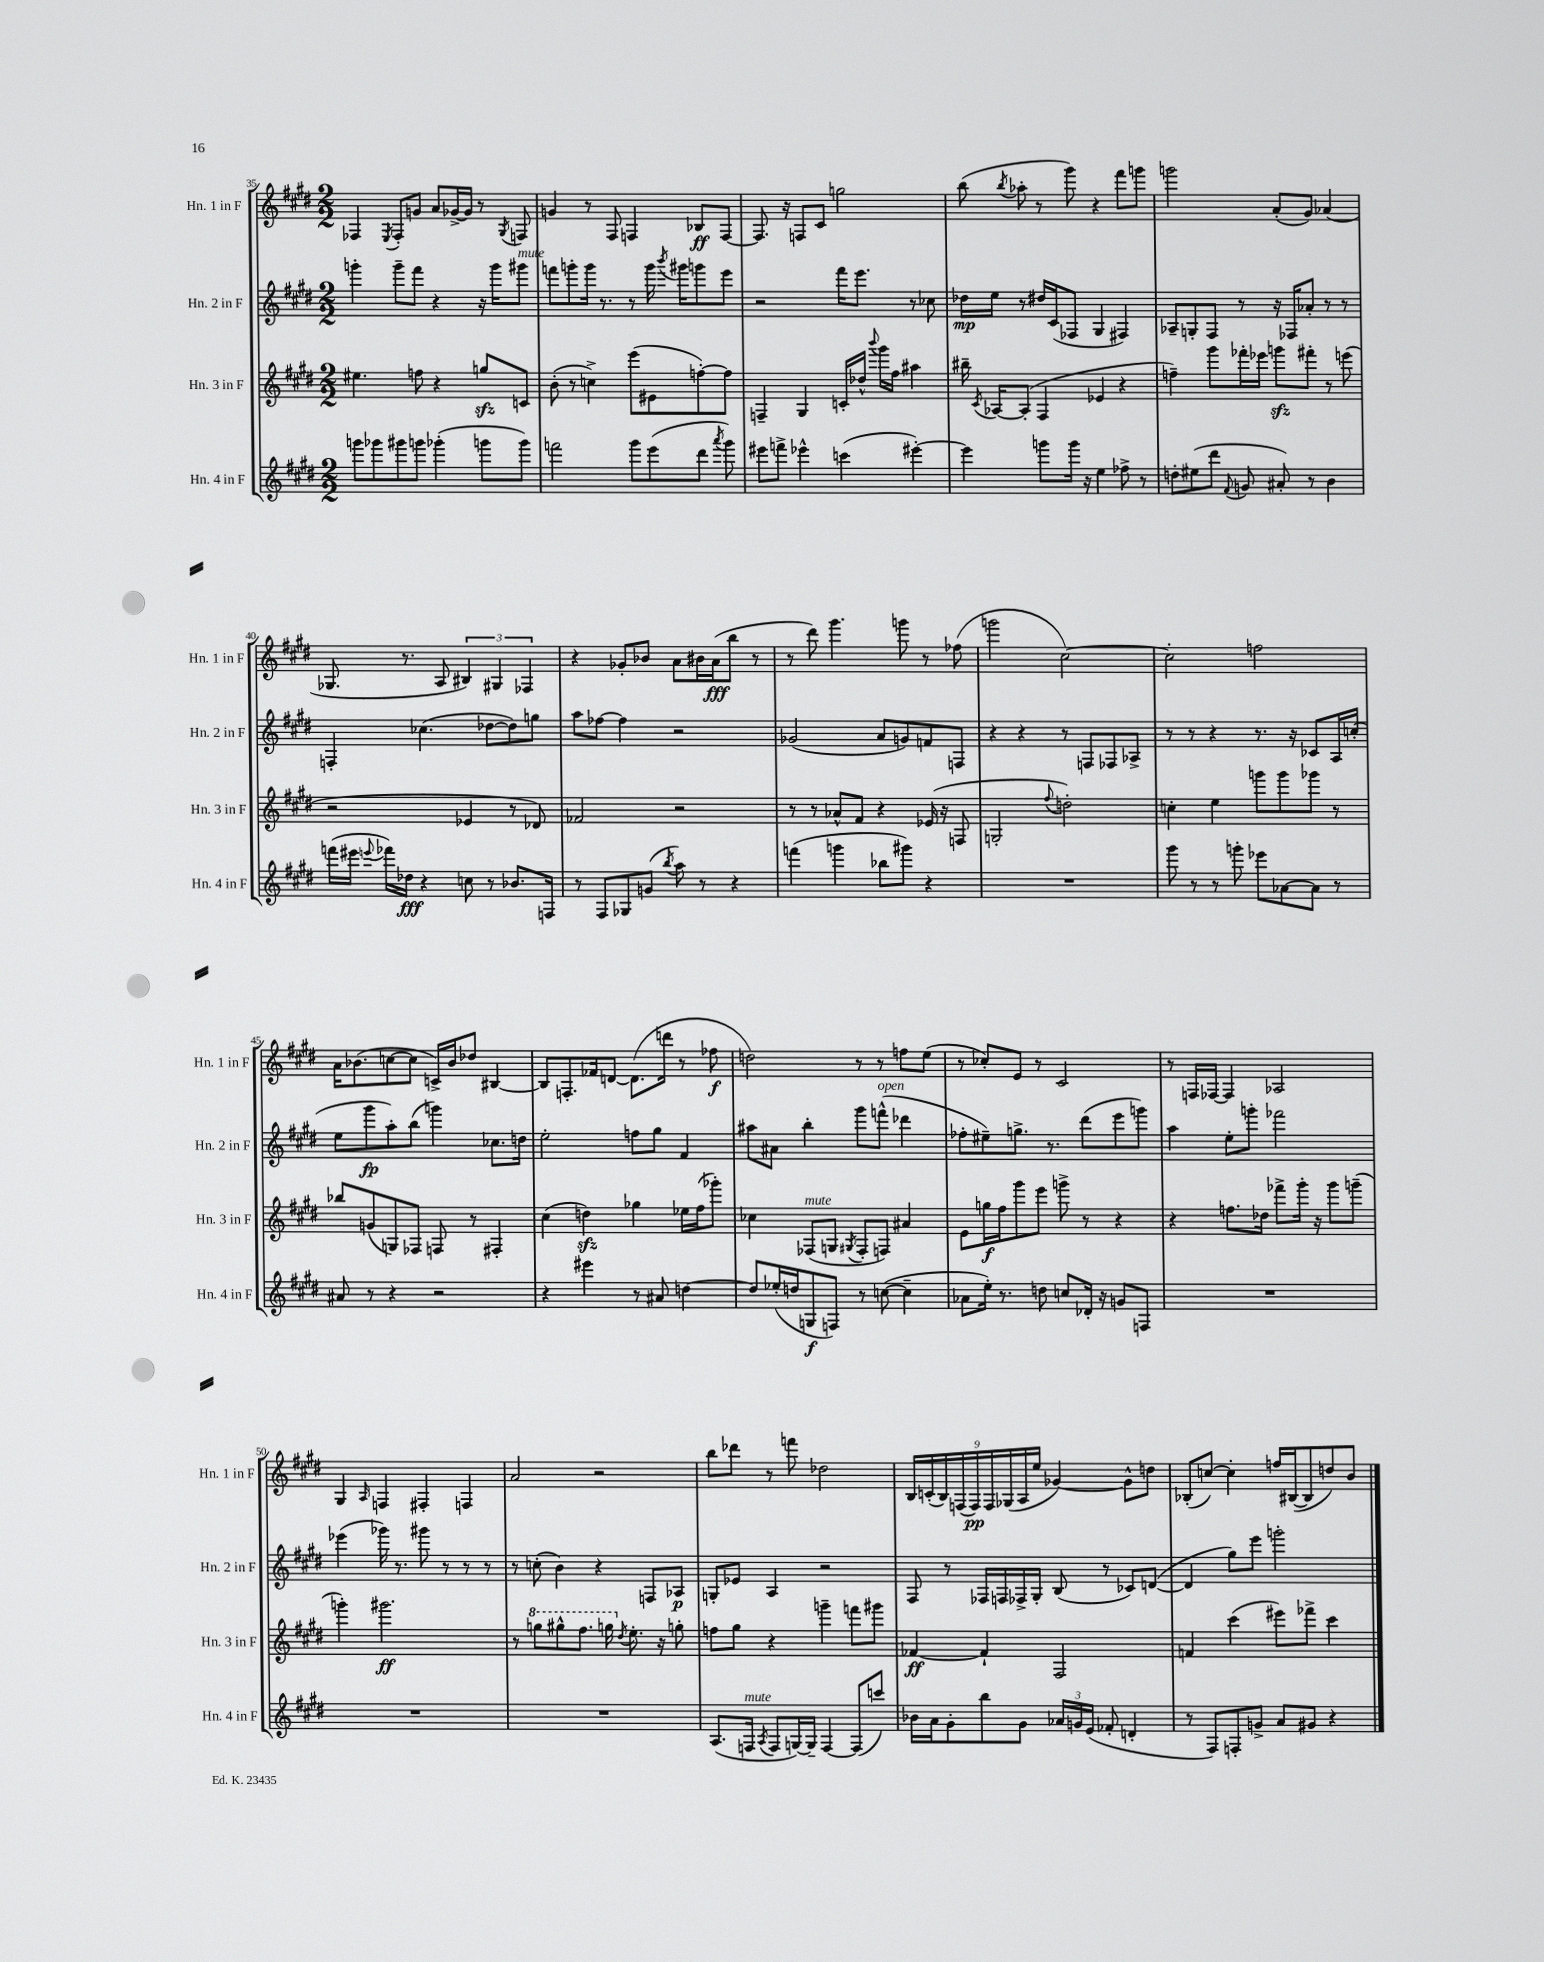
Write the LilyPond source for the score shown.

<<
\new StaffGroup <<
\new Staff = "s0" \with { instrumentName = "Hn. 1 in F" shortInstrumentName = "Hn. 1 in F" } {
    \clef treble \key e \major \numericTimeSignature \time 2/2
    \autoBeamOff fes4 \acciaccatura { e8 } fes8[-. g'8] a'8[ ges'16~-> ges'16] r8 \acciaccatura { gis8 } f8 |
    g'4 r8 fis8 f4 bes8[\ff f8]~ |
    f8. r16 f8[ cis'8] g''2 |
    b''8( \acciaccatura { b''8 } aes''8-. r8 gis'''8) r4 fis'''8[ g'''8] |
    g'''2 a'8[-.( gis'8]) aes'4( |
    ges8. r8. a8 \tuplet 3/2 { bis4) gis4 fes4 } |
    r4 ges'8[-. bes'8] a'8[ bis'16 a'16\fff( b''8] r8 |
    r8 dis'''8) gis'''4. g'''8 r8 fes''8( |
    g'''2 cis''2~) |
    cis''2-. f''2 |
    a'16[ bes'8.( c''8~ c''8] c'16[->) bes'16 des''8] bis4~ |
    bis8[ f8.-. fes'16 d'8]~ d'8.[( d'''16] r8 fes''8\f |
    d''2) r8 r8 f''8[ e''8]( |
    r8 ces''8[-.) e'8] r8 cis'2 |
    r8 f16[ fes16]~ fes4 aes2 |
    gis4 \grace { a16 } f4 fis4-. f4 |
    a'2 r2 |
    b''8[ des'''8] r8 f'''8 des''2 |
    \tuplet 9/8 { b16[ c'16-.( b16) f16( f16\pp) f16 ges16( a16 e''16] } ges'4~) ges'8[-^ d''8] |
    bes8[-.( c''8]~) c''4-. f''16[ bis16~( bis8 d''8) b'8] \bar "|." |
}
\new Staff = "s1" \with { instrumentName = "Hn. 2 in F" shortInstrumentName = "Hn. 2 in F" } {
    \clef treble \key e \major \numericTimeSignature \time 2/2
    \autoBeamOff g'''4-. g'''8[-- fis'''8] r4 r16 g'''16[ gis'''8]^\markup { \italic "mute" } |
    f'''8[ g'''8-. g'''16] r8. r8 g'''16 \acciaccatura { b'''8 } gis'''16[ g'''8 e'''8] |
    r2 fis'''16[ e'''8.] r8 ces''8 |
    des''16[\mp e''16] r8 dis''16[ cis'16( fes8] gis4 fis4) |
    aes8[-- g8-. fis8] r8 r16 fes16[ aes'8]-. r8 r8 |
    f4-. ces''4.( des''8[~ des''8) g''8] |
    a''8[ fes''8]~ fes''4 r2 |
    ges'2( a'8[ g'8) f'8 f8] |
    r4 r4 r8 f8[ fes8 aes8]-> |
    r8 r8 r4 r8. r16 ces'8[ a16 c''16]-.( |
    e''8[ gis'''8\fp a''8-.) b''8]( g'''4) ces''8.[ d''16] |
    e''2-. f''8[ gis''8] fis'4 |
    ais''8[ ais'8] b''4-. gis'''8[ f'''8]-^^\markup { \italic "open" }( des'''4 |
    fes''8[-. eis''8--) g''8.]-> r8. dis'''8[( e'''8 g'''8]) |
    a''4 e''8[-. g'''8]-. fes'''2 |
    ees'''4( ges'''16) r8. gis'''8 r8 r8 r8 |
    r8 c''8-.( b'4) r4 f8[ aes8]\p |
    g8[-. ees'8] a4 r2 |
    fis8 r8 fes16[ f16 fes16-> gis16]-. b8( r8 ces'8[) d'8]~( |
    d'4 gis''8[) e'''8] g'''2-. \bar "|." |
}
\new Staff = "s2" \with { instrumentName = "Hn. 3 in F" shortInstrumentName = "Hn. 3 in F" } {
    \clef treble \key e \major \numericTimeSignature \time 2/2
    \autoBeamOff eis''4. f''8 r4 g''8[\sfz c'8] |
    b'8-.( r8 c''4->) e'''8[( eis'8 f''8~-.) f''8] |
    f4-- gis4 c'16[-. des''16]-^ \appoggiatura { b'''8 } gis'''16[ fis''16] ais''4 |
    bis''16-- \acciaccatura { cis'8 } aes16[~ aes8]-.( fis4 ees'4 r4 |
    f''4--) gis'''8[ fes'''16-. ees'''16] g'''8[\sfz fis'''8]-. r8 e'''8( |
    r2 ees'4 r8 des'8) |
    fes'2 r2 |
    r8 r8 aes'8[-^ fis'8] r4 ees'16( r16 f8 |
    g2-. \appoggiatura { fis''8 } d''2-.) |
    c''4-. e''4 g'''8[ g'''8 ges'''8] r8 |
    bes''8[ g'8( g8) fes8] f8 r8 fis4-. |
    cis''4( d''4\sfz) ges''4 ees''16[ fis''16( ges'''8]-.) |
    ces''4 fes8[^\markup { \italic "mute" }( g8] \acciaccatura { gis8 } fes8[-. f8]) ais'4 |
    e'8[ g''16\f fis''16 gis'''8 e'''8] g'''8-> r8 r4 |
    r4 f''8.[ des''16] fes'''8[-> gis'''16]-. r16 gis'''8[ g'''8]--( |
    g'''4-.) gis'''2.\ff |
    r8 \ottava #1 g'''8[ gis'''8-^ fis'''8.] g'''16 \ottava #0 \acciaccatura { dis''8 } e''8.-. r16 g''8-. |
    f''8[ gis''8] r4 g'''4-- f'''8[ gis'''8] |
    fes'4~\ff fes'4-! fis2 |
    f'4 cis'''4( eis'''8[) fes'''8]-> cis'''4 \bar "|." |
}
\new Staff = "s3" \with { instrumentName = "Hn. 4 in F" shortInstrumentName = "Hn. 4 in F" } {
    \clef treble \key e \major \numericTimeSignature \time 2/2
    \autoBeamOff g'''8[ ges'''8 gis'''8 g'''8] ges'''4-.( g'''8[ g'''8]) |
    f'''2 gis'''8[ e'''8( dis'''8] \acciaccatura { a'''8 } gis'''8) |
    eis'''8[ f'''8]-> ees'''4-^ c'''4( eis'''4~-.) |
    eis'''4 g'''8[ g'''16] r16 e''4 fes''8-> r8 |
    d''8[-. eis''8( dis'''8] \appoggiatura { fis'8 } g'8 ais'8-.) r8 b'4 |
    f'''16[( eis'''16] \appoggiatura { e'''8 } fes'''16[) des''16]\fff r4 c''8 r8 bes'8.[ f16] |
    r8 fis8[ ges8 g'8]( \acciaccatura { b''8 } a''8) r8 r4 |
    f'''4( g'''4 bes''8[ gis'''8]) r4 |
    R1 |
    gis'''8 r8 r8 g'''8-. ees'''8[ aes'8~ aes'8] r8 |
    ais'8 r8 r4 r2 |
    r4 eis'''4 r8 ais'8 d''4~ |
    d''8[ ees''16-.( d''16 g8\f f8]) r8 c''8~( c''4-- |
    aes'8[ e''16]-.) r8. d''8 c''8[ des'16]-. r16 g'8[ f8] |
    R1 |
    R1 |
    R1 |
    a8.[( f16]^\markup { \italic "mute" } \acciaccatura { a8 } f8[ g16~) g16]-- f4~ f8[( c'''8]) |
    bes'16[ a'16 gis'8-. b''8 gis'8] \tuplet 3/2 { aes'16[ g'16 e'16]( } fes'8-. d'4-. |
    r8 fis8[) f8-. g'8]-> a'8[ gis'8] r4 \bar "|." |
}
>>
>>
\layout { \context { \Score currentBarNumber = #35 } }
